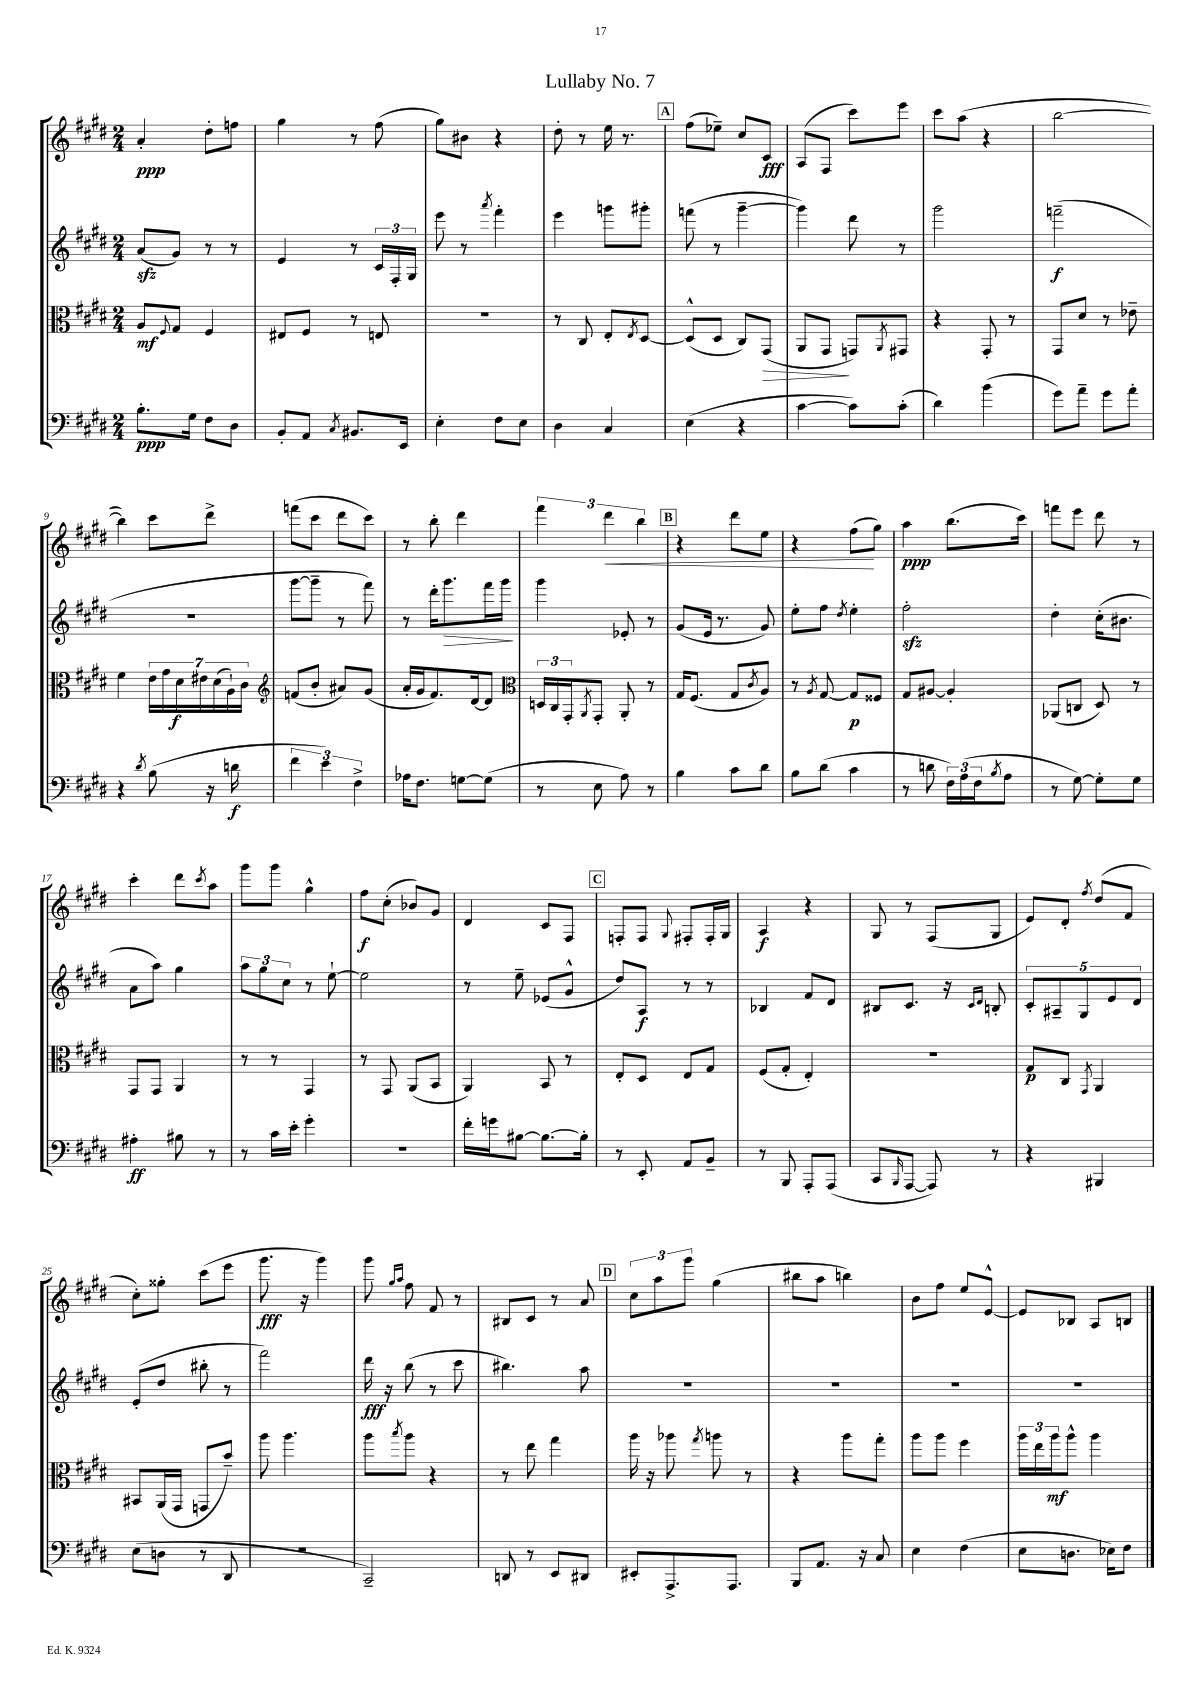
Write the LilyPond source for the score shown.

\header { title = "Lullaby No. 7" }
<<
\new StaffGroup <<
\new Staff = "s0" {
    \clef treble \key e \major \numericTimeSignature \time 2/4
    a'4-.\ppp dis''8-. f''8 |
    gis''4 r8 fis''8( |
    gis''8) bis'8 r4 |
    dis''8-. r8 e''16 r8. |
    \mark \markup { \box "A" } fis''8( ees''8--) cis''8 cis'8\fff |
    a8( fis8 cis'''8) e'''8 |
    cis'''8 a''8( r4 |
    b''2~ |
    b''4) cis'''8 dis'''8-> |
    f'''8( cis'''8 dis'''8 cis'''8) |
    r8 b''8-. dis'''4 |
    \tuplet 3/2 { fis'''4 dis'''4\< b''4 } |
    \mark \markup { \box "B" } r4 dis'''8 e''8 |
    r4 fis''8\!( gis''8) |
    a''4\ppp b''8.( cis'''16) |
    f'''8 e'''8 dis'''8 r8 |
    cis'''4-. dis'''8 \acciaccatura { cis'''8 } a''8 |
    gis'''8 gis'''8 gis''4-^ |
    fis''8\f cis''8-.( bes'8) gis'8 |
    dis'4 cis'8 fis8 |
    \mark \markup { \box "C" } f8-. f8 \appoggiatura { gis8 } fis8-. fis16-. gis16 |
    a4\f r4 |
    gis8 r8 fis8( gis8 |
    e'8) dis'8-. \acciaccatura { fis''8 } dis''8( fis'8 |
    cis''8-.) gisis''8-. cis'''8( e'''8 |
    gis'''8.\fff r16 gis'''4) |
    gis'''8 \grace { gis''16 a''16 } fis''8 fis'8 r8 |
    bis8 cis'8 r8 a'8 |
    \mark \markup { \box "D" } \tuplet 3/2 { cis''8 a''8 gis'''8 } gis''4( |
    bis''8 a''8 b''4) |
    b'8 fis''8 e''8 e'8~-^ |
    e'8 bes8 a8 b8 \bar "|." |
}
\new Staff = "s1" {
    \clef treble \key e \major \numericTimeSignature \time 2/4
    a'8\sfz( gis'8) r8 r8 |
    e'4 r8 \tuplet 3/2 { cis'16 fis16-. gis16 } |
    e'''8 r8 \acciaccatura { a'''8 } fis'''4-. |
    e'''4 g'''8 gis'''8-. |
    \mark \markup { \box "A" } f'''8( r8 gis'''4~-- |
    gis'''4) dis'''8 r8 |
    gis'''2 |
    f'''2--\f( |
    r2 |
    gis'''8~ gis'''8-- r8 fis'''8) |
    r8 dis'''16-. gis'''8.\> fis'''16 gis'''16\! |
    gis'''4 ees'8-. r8 |
    \mark \markup { \box "B" } gis'8( e'16 r8. gis'8) |
    e''8-. fis''8 \acciaccatura { dis''8 } e''4-. |
    fis''2-.\sfz |
    dis''4-. cis''16-.( bis'8. |
    a'8 a''8) gis''4 |
    \tuplet 3/2 { a''8 gis''8 cis''8 } r8 e''8~-! |
    e''2 |
    r8 e''8-- ees'8( gis'8-^ |
    \mark \markup { \box "C" } dis''8) a8\f r8 r8 |
    bes4 fis'8 dis'8 |
    bis8 cis'8. r16 \grace { cis'16 dis'16 } b8-. |
    \tuplet 5/4 { cis'8-. ais8-- gis8 e'8 dis'8 } |
    e'8-.( dis''8 bis''8-. r8 |
    fis'''2) |
    dis'''16\fff r16 b''8( r8 cis'''8 |
    bis''4.) a''8 |
    \mark \markup { \box "D" } R2 |
    R2 |
    R2 |
    R2 \bar "|." |
}
\new Staff = "s2" {
    \clef alto \key e \major \numericTimeSignature \time 2/4
    a8\mf \appoggiatura { fis8 } gis8 fis4 |
    eis8 fis8 r8 e8 |
    r2 |
    r8 cis8 e8-. \acciaccatura { e8 } dis8~ |
    \mark \markup { \box "A" } dis8-^( dis8 cis8) gis,8\>( |
    a,8 gis,8\! g,8) \acciaccatura { a,8 } gis,8 |
    r4 gis,8-. r8 |
    gis,8 dis'8 r8 ees'8-- |
    fis'4 \tuplet 7/4 { e'16 gis'16 dis'16\f eis'16 dis'16( a16-!) cis'16 } |
    \clef treble f'8( b'8-. ais'8) gis'8( |
    a'16-. gis'16 fis'8.) dis'16~ dis'8 |
    \clef alto \tuplet 3/2 { d16 cis16 gis,16-. } \acciaccatura { a,8 } gis,8-. a,8-. r8 |
    \mark \markup { \box "B" } gis16 fis8.( gis8 \acciaccatura { cis'8 } a8) |
    r8 \acciaccatura { a8 } gis8~ gis8\p fisis8 |
    gis8 ais8~ ais4-. |
    aes,8( c8 dis8) r8 |
    gis,8 gis,8 a,4 |
    r8 r8 gis,4 |
    r8 gis,8 a,8( b,8 |
    a,4) b,8 r8 |
    \mark \markup { \box "C" } e8-. dis8 e8 gis8 |
    fis8( gis8-. e4-.) |
    R2 |
    gis8\p cis8 \acciaccatura { gis,8 } a,4 |
    bis,8 a,16( gis,16 g,8 b'8--) |
    a''8 a''4. |
    a''8 \acciaccatura { b''8 } a''8 r4 |
    r8 e''8 gis''4 |
    \mark \markup { \box "D" } a''16 r16 aes''8 \acciaccatura { gis''8 } a''8 r8 |
    r4 a''8 gis''8-. |
    a''8 a''8 fis''4 |
    \tuplet 3/2 { a''16 e''16 a''16\mf } a''8-^ a''4 \bar "|." |
}
\new Staff = "s3" {
    \clef bass \key e \major \numericTimeSignature \time 2/4
    b8.-.\ppp gis16 fis8 dis8 |
    b,8-. a,8 \acciaccatura { cis8 } bis,8. e,16 |
    e4-. fis8 e8 |
    dis4 cis4 |
    \mark \markup { \box "A" } e4( r4 |
    cis'4~ cis'8) cis'8-.( |
    dis'4) b'4( |
    gis'8) a'8-- gis'8 a'8-. |
    r4 \acciaccatura { dis'8 } b8( r16 d'16\f |
    \tuplet 3/2 { fis'4 e'4) fis4-> } |
    aes16 fis8. g8~ g8( |
    r8 e8 a8) r8 |
    \mark \markup { \box "B" } b4 cis'8 dis'8 |
    b8 dis'8( cis'4 |
    r8 d'8 \tuplet 3/2 { fis16) a16( fis16 } \acciaccatura { b8 } a8 |
    r8 gis8~) gis8-. gis8 |
    ais4-.\ff bis8 r8 |
    r8 cis'16 e'16-. gis'4-. |
    R2 |
    fis'16-. g'16 bis8~ bis8.~ bis16-. |
    \mark \markup { \box "C" } r8 e,8-. a,8 b,8-- |
    r8 b,,8 a,,8-. a,,8( |
    cis,8 \grace { b,,16 } a,,8~ a,,8) r8 |
    r4 bis,,4 |
    e8( d8 r8 dis,8 |
    r2 |
    cis,2--) |
    d,8 r8 e,8 dis,8 |
    \mark \markup { \box "D" } eis,8-. a,,8.-> a,,8. |
    b,,8 a,8. r16 cis8 |
    e4 fis4( |
    e8 d8. ees16) fis8 \bar "|." |
}
>>
>>
